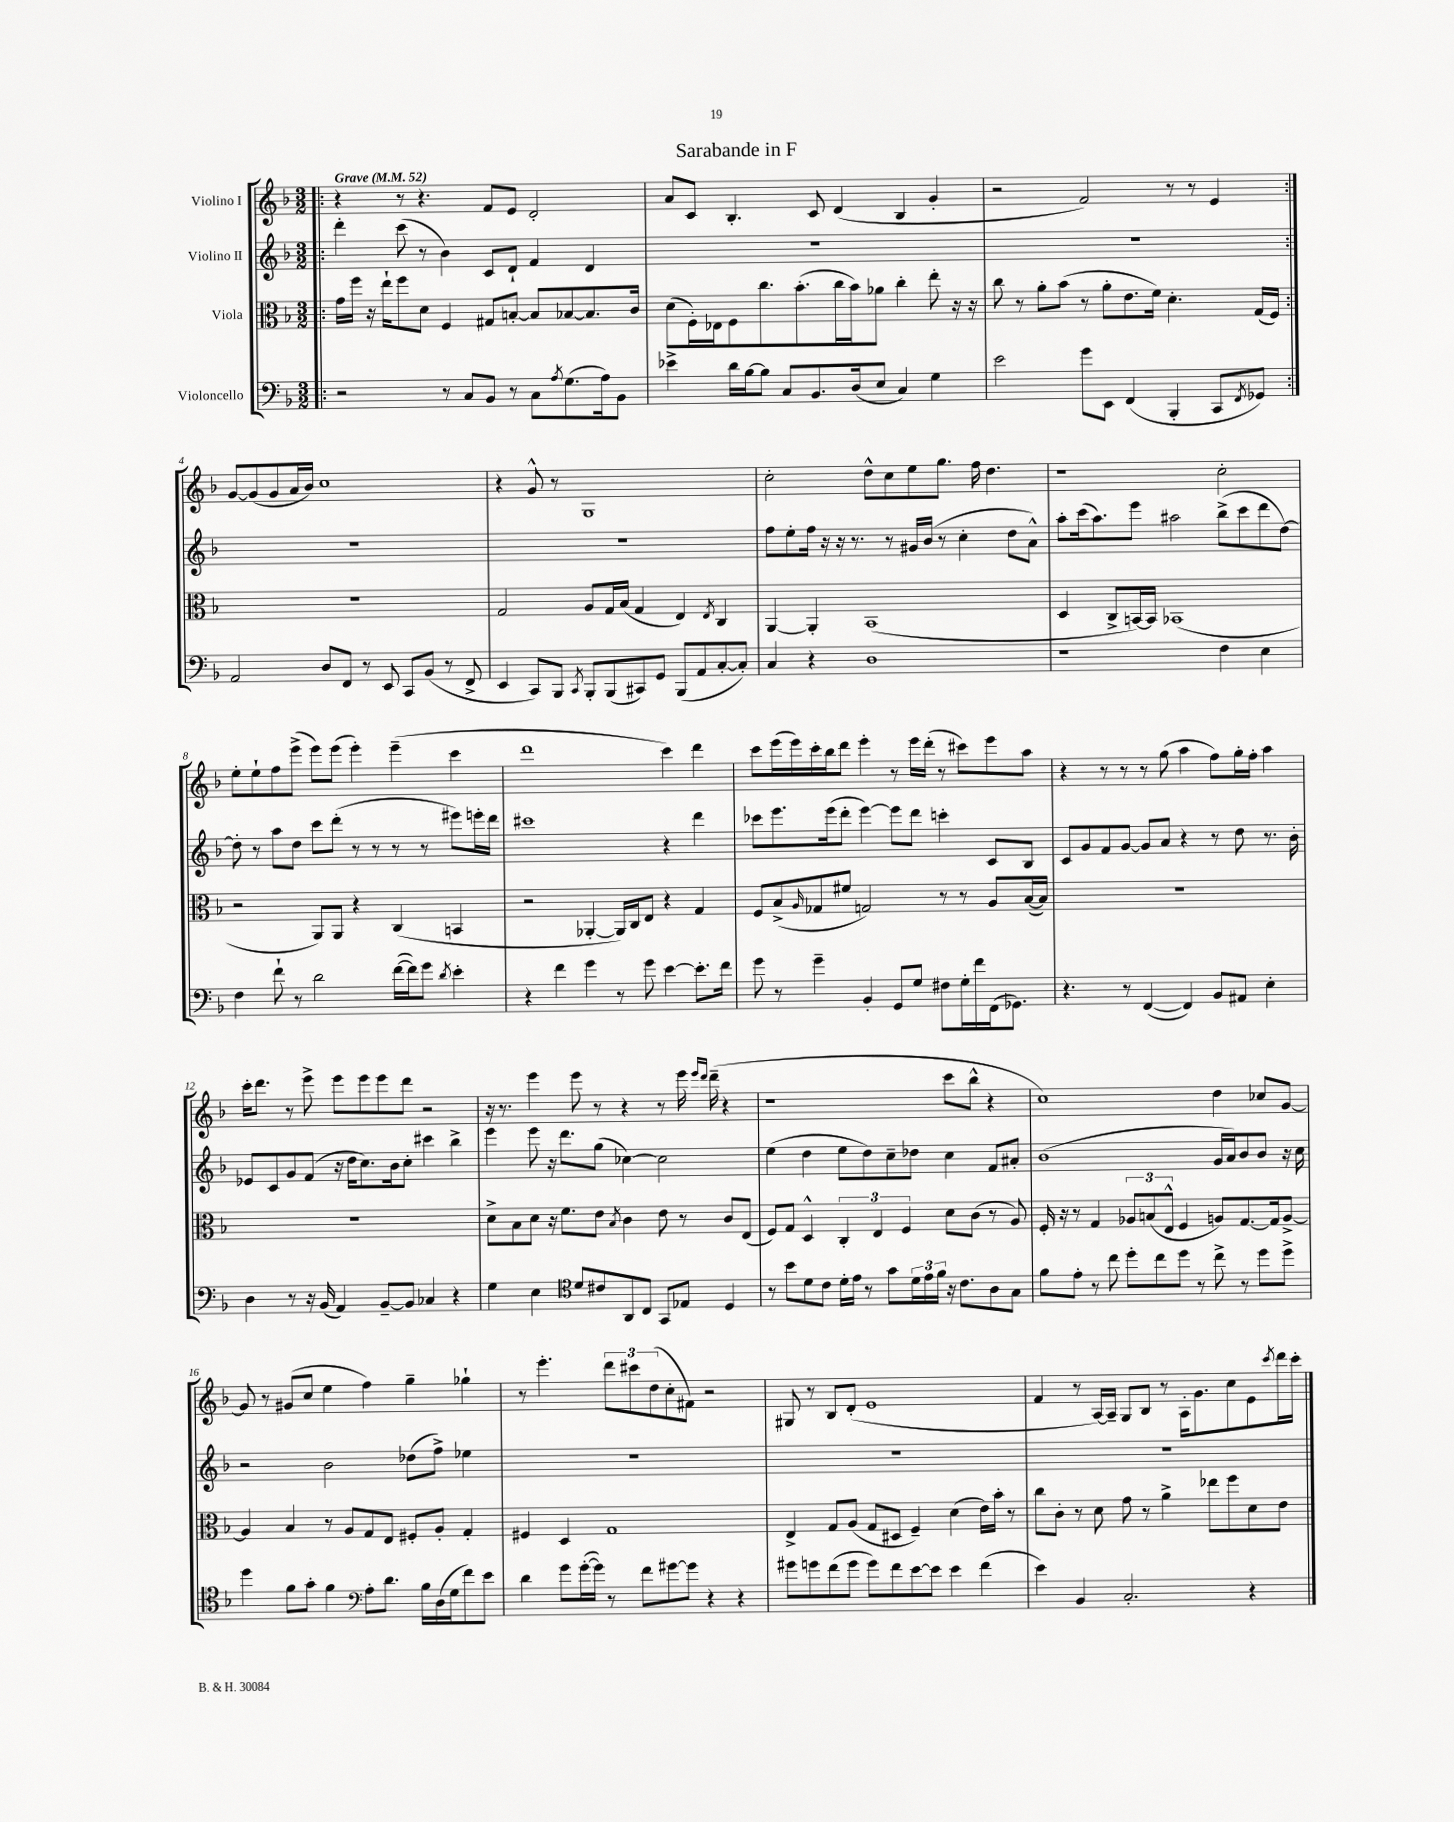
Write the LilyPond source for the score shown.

\header { title = "Sarabande in F" }
<<
\new StaffGroup <<
\new Staff = "s0" \with { instrumentName = "Violino I" } {
    \clef treble \key f \major \numericTimeSignature \time 3/2 \tempo "Grave" 4 = 52
    \repeat volta 2 { \bar ".|:" r4 r8 r4. f'8 e'8 d'2-. |
    a'8 c'8 bes4.-. c'8 d'4( bes4 g'4-. |
    r2 f'2) r8 r8 e'4 | }
    g'8~ g'8( g'8 a'16 bes'16) c''1 |
    r4 g'8-^ r8 g1 |
    c''2-. d''8-^ c''8 e''8 g''8. f''16 d''4. |
    r1 c''2-. |
    e''8-. e''8-! f''8 e'''8->( e'''8) e'''8( e'''4-.) e'''4--( c'''4 |
    d'''1 c'''4) d'''4 |
    c'''8 e'''16( e'''16) c'''16-. bes''16 d'''8 e'''4-. r8 e'''16 d'''16-.( r8 cis'''8) e'''8 a''8 |
    r4 r8 r8 r8 g''8( a''4 f''8) g''16-. f''16-. a''4 |
    c'''16-. d'''8. r8 e'''8-> e'''8 e'''8 e'''8 d'''8 r2 |
    r16 r8. e'''4 e'''8 r8 r4 r8 e'''16 \grace { e'''16 d'''16 } d'''16--( r4 |
    r1 c'''8 bes''8-^ r4 |
    c''1) d''4 ces''8 g'8~ |
    g'8 r8 gis'8( c''8 e''4 f''4) g''4-- ges''4-! |
    r8 e'''4.-. \tuplet 3/2 { d'''8 cis'''8 d''8( } c''8-. fis'8) r2 |
    gis8 r8 bes8 d'8-.( e'1 |
    f'4 r8 a16~) a16-- g8 bes8 r8 a16-. g'8. c''8 e'8 \acciaccatura { c'''8 } d'''16 c'''16-. \bar "|." |
}
\new Staff = "s1" \with { instrumentName = "Violino II" } {
    \clef treble \key f \major \numericTimeSignature \time 3/2
    \repeat volta 2 { \bar ".|:" d'''4-. c'''8( r8 bes'4) c'8 d'8-! f'4 d'4 |
    R1. |
    R1. | }
    R1. |
    R1. |
    f''8 e''8-. f''16 r16 r16 r8. r8 gis'16 bes'16( r8 c''4-. d''8 a'8-^) |
    a''8-. c'''16( a''8.) e'''8 ais''2 bes''8->( c'''8 d'''8 d''8~) |
    d''8-. r8 a''8 d''8 c'''8 d'''8-.( r8 r8 r8 r8 eis'''8) e'''16-. d'''16 |
    cis'''1 r4 d'''4 |
    ces'''8 e'''8. e'''16( d'''8-. e'''4~) e'''8 d'''8 c'''4-. c'8 bes8 |
    c'8 g'8 f'8 g'8~ g'8 a'8 r4 r8 d''8 r8. bes'16-. |
    ees'8 c'8 g'8 f'8( r16 d''16 c''8.) bes'16 c''8-. cis'''4 bes''4-> |
    e'''4 e'''8 r16 d'''8. g''8( ces''4~) ces''2 |
    e''4( d''4 e''8 d''8) c''8-- des''8 c''4 f'8 ais'8-. |
    bes'1( g'16 a'16) bes'8 bes'8 r16 c''16 |
    r2 bes'2 des''8( f''8->) ees''4 |
    R1. |
    R1. |
    R1. \bar "|." |
}
\new Staff = "s2" \with { instrumentName = "Viola" } {
    \clef alto \key f \major \numericTimeSignature \time 3/2
    \repeat volta 2 { \bar ".|:" g'16 f''16 r16 e''16-! f''8 d'8 f4 gis8 b8~-. b8 bes8~ bes8. c'16 |
    d'8( f16-.) ees16 f8 c''8. bes'8.-.( c''16 bes'16) aes'8 c''4-. e''8-. r16 r16 |
    c''8 r8 a'8-. bes'8( r8 a'8-. e'8. f'16) d'4.-. g16( f16) | }
    R1. |
    g2 a8 g16 bes16( g4 e4) \acciaccatura { e8 } c4 |
    a,4~ a,4-. bes,1( |
    d4 c8-> b,16~) b,16 bes,1( |
    r2 a,8) a,8 r4 c4( b,4 |
    r2 aes,4~-. aes,16) c16 e8 r4 g4 |
    f8 bes8->( \grace { a16 } ges8 fis'8 g2) r8 r8 a8 bes16~( bes16) |
    R1. |
    R1. |
    d'8-> bes8 d'8 r16 f'8. e'8 \acciaccatura { bes8 } c'4 e'8 r8 c'8 e8( |
    f8) g8 d4-^ \tuplet 3/2 { c4-. e4 f4 } d'8 c'8( r8 a8) |
    f16-. r16 r8 g4 \tuplet 3/2 { aes8 b8( e8-^ } f4 a8) g8.~ g16 a8~-> |
    a4 bes4 r8 a8 g8 e8 fis8-. a8-. g4-. |
    fis4 d4 g1 |
    e4-> g8 a8( g8 dis8 f4--) d'4( e'16) bes'16-. r8 |
    c''8 c'8-. r8 d'8 g'8 r8 a'4-> ees''8 f''8 d'8 e'8 \bar "|." |
}
\new Staff = "s3" \with { instrumentName = "Violoncello" } {
    \clef bass \key f \major \numericTimeSignature \time 3/2
    \repeat volta 2 { \bar ".|:" r2 r8 c8 bes,8 r8 c8 \acciaccatura { a8 } g8.( a16) bes,8 |
    ees'4-> d'16 bes16~ bes8 c8 bes,8. d16( e8 c4) g4 |
    e'2 g'8 e,8 f,4( bes,,4-. c,8 \acciaccatura { f,8 } ges,8) | }
    a,2 d8 f,8 r8 e,8 c,8 bes,8( r8 f,8-> |
    e,4 c,8) bes,,8 \acciaccatura { c,8 } bes,,8-. bes,,8( cis,8) g,8 bes,,8( a,8 c8~-. c8-.) |
    c4 r4 d1 |
    r1 f4 e4 |
    f4 f'8-! r8 d'2 f'16~( f'16) g'8 \acciaccatura { d'8 } e'4-. |
    r4 f'4 g'4 r8 g'8 e'4~ e'8.-. f'16 |
    g'8 r8 g'4-- bes,4-. g,8 g8 fis8 g16-. f'16 f,16( ges,8.) |
    r4. r8 f,4~( f,4) bes,8 ais,8 e4-. |
    d4 r8 r16 bes,16( a,4) bes,8~-- bes,8 ces4 r4 |
    g4 e4 \clef tenor d'8 cis'8 a,8 c8 g,8 ees8 d4 |
    r8 bes'8 d'8 c'8 d'16-. e'16 r8 g'8 \tuplet 3/2 { d'16 e'16 f'16 } r16 c'8. a8 g8 |
    f'8 e'8-. r8 c''8 d''8-. c''8 d''8 r8 c''8-> r8 d''8 d''8-> |
    d''4 f'8 g'8-. f'4 \clef bass a8-. d'8. bes16 d16( g16 f'8) e'8 |
    d'4 g'8 g'16~-.( g'16) r8 f'8 gis'8~ gis'8 r4 r4 |
    gis'8 g'8 f'8( g'8 g'8) f'8 e'8~ e'8 e'4 f'4( |
    e'4) bes,4 c2.-. r4 \bar "|." |
}
>>
>>
